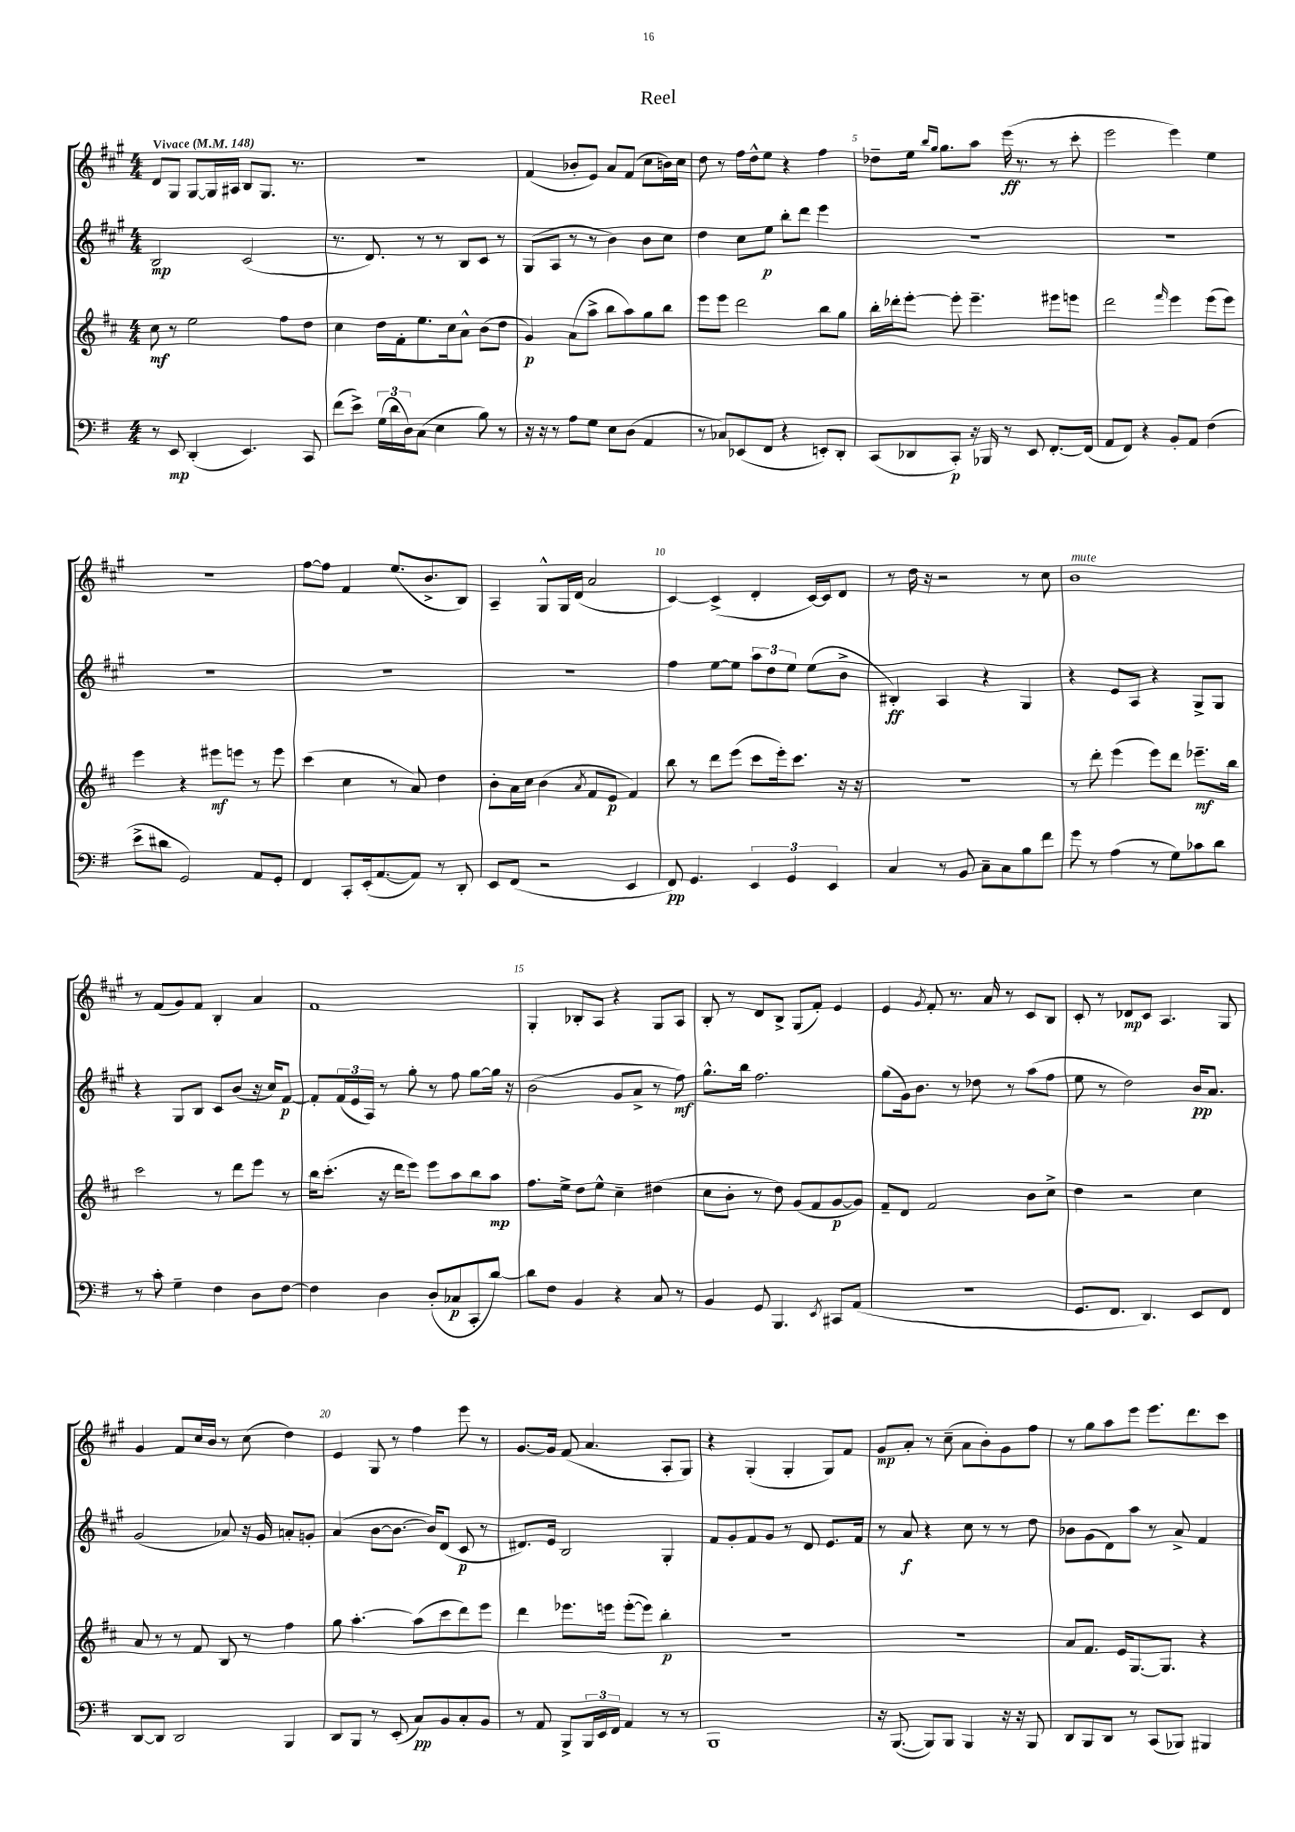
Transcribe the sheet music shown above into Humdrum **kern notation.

**kern	**dynam	**kern	**dynam	**kern	**dynam	**kern	**dynam
*part4	*part4	*part3	*part3	*part2	*part2	*part1	*part1
*staff4	*staff4	*staff3	*staff3	*staff2	*staff2	*staff1	*staff1
*clefF4	*	*clefG2	*	*clefG2	*	*clefG2	*
*k[f#]	*	*k[f#c#]	*	*k[f#c#g#]	*	*k[f#c#g#]	*
*M4/4	*	*M4/4	*	*M4/4	*	*M4/4	*
*MM148	*	*MM148	*	*MM148	*	*MM148	*
=1	=1	=1	=1	=1	=1	=1	=1
!	!	!	!	!	!	!LO:TX:a:B:t=Vivace	!
8r	.	8cc#\	mf	2B/	mp	8d/L	.
8EE/	mp	8r	.	.	.	8G#/J	.
(4DD'/	.	2ee\	.	.	.	[8G#/L	.
.	.	.	.	.	.	16G#/L]	.
.	.	.	.	.	.	16A#X/JJ	.
4.EE/)	.	.	.	(2c#/	.	8B/L	.
.	.	.	.	.	.	8.G#/J	.
.	.	8ff#\L	.	.	.	.	.
.	.	.	.	.	.	8.r	.
8CC/	.	8dd\J	.	.	.	.	.
=2	=2	=2	=2	=2	=2	=2	=2
(8f#\L	.	4cc#\	.	8.r	.	1r	.
8e^\J)	.	.	.	.	.	.	.
.	.	.	.	8.d/)	.	.	.
(24G\LL	.	16dd\LL	.	.	.	.	.
24d\	.	.	.	.	.	.	.
.	.	16f#'\J	.	.	.	.	.
24D\J)	.	.	.	.	.	.	.
(8C\J	.	8.ee\	.	8r	.	.	.
4E\	.	.	.	8r	.	.	.
.	.	16cc#\k	.	.	.	.	.
.	.	8a^^\J	.	8B/L	.	.	.
8B\)	.	(8b\L	.	8c#/J	.	.	.
8r	.	8dd\J	.	8r	.	.	.
=3	=3	=3	=3	=3	=3	=3	=3
16r	.	4g/)	p	(8G#/L	.	(4f#/	.
16r	.	.	.	.	.	.	.
8r	.	.	.	8A/J	.	.	.
8A\L	.	(8a\L	.	8r	.	8b-X'/L	.
8G\J	.	8aa^\J	.	8r	.	8e/J)	.
8E\L	.	8bb\L	.	4b\)	.	8a/L	.
(8D\J	.	8aa\)	.	.	.	(8f#/J	.
4AA/	.	8gg\	.	8b\L	.	8cc#\L	.
.	.	8bb\J	.	8cc#\J	.	16bn\L)	.
.	.	.	.	.	.	16cc#\JJ	.
=4	=4	=4	=4	=4	=4	=4	=4
8r	.	8eee\L	.	4dd\	.	8dd\	.
8C-X/L)	.	8eee\J	.	.	.	8r	.
(8EE-X/	.	2ddd\	.	8cc#\L	.	16ff#\LL	.
.	.	.	.	.	.	16dd^^\J	.
8FF#/J	.	.	.	8ee\J	p	8ee\J	.
4r	.	.	.	8bb'\L	.	4r	.
.	.	.	.	8ddd\J	.	.	.
8EEn'/L)	.	8bb\L	.	4eee\	.	4ff#\	.
8DD'/J	.	8gg\J	.	.	.	.	.
=5	=5	=5	=5	=5	=5	=5	=5
(8CC/L	.	16bb'\LL	.	1r	.	8dd-X~\L	.
.	.	16ddd-X'\J	.	.	.	.	.
8DD-X/	.	[8eee'\J	.	.	.	16ee\Jk	.
.	.	.	.	.	.	16qqbb/LL	.
.	.	.	.	.	.	16qqgg#/JJ	.
.	.	.	.	.	.	8.gg#\L	.
8CC'/J)	p	8eee'\]	.	.	.	.	.
16r	.	4.eee~\	.	.	.	8aa\J	.
16BBB-X/	.	.	.	.	.	.	.
8r	.	.	.	.	.	(16eee\	ff
.	.	.	.	.	.	8.r	.
8EE/	.	.	.	.	.	.	.
[8.FF#'/L	.	8eee#X\L	.	.	.	8r	.
.	.	8eeen\J	.	.	.	8ccc#'\	.
(16FF#/Jk]	.	.	.	.	.	.	.
=6	=6	=6	=6	=6	=6	=6	=6
8AA/L	.	2ddd\	.	1r	.	2eee\	.
8FF#/J)	.	.	.	.	.	.	.
4r	.	.	.	.	.	.	.
.	.	16qqfff#/	.	.	.	.	.
8BB'/L	.	4eee\	.	.	.	4eee\)	.
8AA/J	.	.	.	.	.	.	.
(4F#\	.	(8eee\L	.	.	.	4ee\	.
.	.	8eee\J)	.	.	.	.	.
!!LO:LB:g=z
=7	=7	=7	=7	=7	=7	=7	=7
8e^\L	.	4eee\	.	1r	.	1r	.
8d#X\J	.	.	.	.	.	.	.
2GG/)	.	4r	.	.	.	.	.
.	.	8eee#X\L	mf	.	.	.	.
.	.	8eeen\J	.	.	.	.	.
8AA/L	.	8r	.	.	.	.	.
8GG'/J	.	8eee\	.	.	.	.	.
=8	=8	=8	=8	=8	=8	=8	=8
4FF#/	.	(4ccc#\	.	1r	.	[8ff#\L	.
.	.	.	.	.	.	8ff#\J]	.
8CC'/L	.	4cc#\	.	.	.	4f#/	.
(16EE'/k	.	.	.	.	.	.	.
[8.AA/	.	.	.	.	.	.	.
.	.	8r	.	.	.	(8.ee/L	.
8AA/J])	.	8a/)	.	.	.	.	.
.	.	.	.	.	.	8.b^/	.
8r	.	4dd\	.	.	.	.	.
8DD'/	.	.	.	.	.	8B/J)	.
=9	=9	=9	=9	=9	=9	=9	=9
8EE/L	.	8b'\L	.	1r	.	4A~/	.
(8FF#/J	.	16a\L	.	.	.	.	.
.	.	16cc#\JJ	.	.	.	.	.
2r	.	(4b\	.	.	.	8G#^^/L	.
.	.	.	.	.	.	16G#/L	.
.	.	.	.	.	.	(16d/JJ	.
.	.	8qa/	.	.	.	.	.
.	.	8f#/L	.	.	.	2a/	.
.	.	8e/J	p	.	.	.	.
4EE/	.	4f#/)	.	.	.	.	.
=10	=10	=10	=10	=10	=10	=10	=10
8FF#/)	pp	8bb\	.	4ff#\	.	[4c#/)	.
4.GG/	.	8r	.	.	.	.	.
.	.	8ddd\L	.	[8ee\L	.	(4c#^/]	.
.	.	(8eee\J	.	8ee\J]	.	.	.
6EE/	.	8ccc#\L	.	12aa\L	.	4d'/	.
.	.	.	.	12dd\	.	.	.
.	.	16eee'\k)	.	.	.	.	.
6GG/	.	.	.	12ee\J	.	.	.
.	.	8.ccc#\J	.	.	.	.	.
.	.	.	.	(8ee\L	.	[16c#/LL)	.
.	.	.	.	.	.	16c#/J]	.
6EE/	.	.	.	.	.	.	.
.	.	16r	.	8b^\J	.	8d/J	.
.	.	16r	.	.	.	.	.
=11	=11	=11	=11	=11	=11	=11	=11
4C/	.	1r	.	4B#X'/)	ff	8r	.
.	.	.	.	.	.	16dd\	.
.	.	.	.	.	.	16r	.
8r	.	.	.	4A/	.	2r	.
8BB/	.	.	.	.	.	.	.
8C~\L	.	.	.	4r	.	.	.
8C\	.	.	.	.	.	.	.
8B\	.	.	.	4G#/	.	8r	.
8f#\J	.	.	.	.	.	8cc#\	.
=12	=12	=12	=12	=12	=12	=12	=12
!	!	!	!	!	!	!LO:TX:a:i:t=mute	!
8g\	.	8r	.	4r	.	1b	.
8r	.	8ddd'\	.	.	.	.	.
(4A\	.	(4eee\	.	8e/L	.	.	.
.	.	.	.	8A/J	.	.	.
8r	.	8eee\L)	.	4r	.	.	.
8G\L)	.	8ddd\J	.	.	.	.	.
8c-X\	.	8.eee-X~\L	mf	8G#^/L	.	.	.
8d\J	.	.	.	8G#/J	.	.	.
.	.	16bb\Jk	.	.	.	.	.
!!LO:LB:g=z
=13	=13	=13	=13	=13	=13	=13	=13
8r	.	2ccc#\	.	4r	.	8r	.
8c'\	.	.	.	.	.	(8f#/L	.
4G~\	.	.	.	8G#/L	.	8g#/)	.
.	.	.	.	8B/J	.	8f#/J	.
4F#\	.	8r	.	8c#/L	.	4B'/	.
.	.	8ddd\L	.	(8b/J	.	.	.
8D\L	.	8eee\J	.	16r	.	4a/	.
.	.	.	.	16cc#/KL)	.	.	.
[8F#\J	.	8r	.	[8f#/J	p	.	.
=14	=14	=14	=14	=14	=14	=14	=14
4F#\]	.	16bb\KL	.	8f#'/L]	.	1f#	.
.	.	(8.ccc#'\J	.	.	.	.	.
.	.	.	.	(24f#/L	.	.	.
.	.	.	.	24e/	.	.	.
.	.	.	.	24A/JJ)	.	.	.
4D\	.	16r	.	8r	.	.	.
.	.	16ddd\KL	.	.	.	.	.
.	.	8eee\J)	.	8gg#'\	.	.	.
(8D'/L	.	8eee\L	.	8r	.	.	.
8C-X/	p	8aa\	.	8ff#\	.	.	.
8CC'/	.	8bb\	.	[8gg#\L	.	.	.
[8d/J)	.	8aa\J	mp	16gg#\Jk]	.	.	.
.	.	.	.	16r	.	.	.
=15	=15	=15	=15	=15	=15	=15	=15
8d\L]	.	8.ff#\L	.	(2b\	.	4G#'/	.
8F#\J	.	.	.	.	.	.	.
.	.	16ee^\Jk	.	.	.	.	.
4BB/	.	8dd\L	.	.	.	8B-X'/L	.
.	.	8ee^^\J	.	.	.	8A/J	.
4r	.	4cc#~\	.	8g#/L	.	4r	.
.	.	.	.	8a^/J	.	.	.
8C/	.	(4dd#X\	.	8r	.	8G#/L	.
8r	.	.	.	8ff#\)	mf	8A/J	.
=16	=16	=16	=16	=16	=16	=16	=16
4BB/	.	8cc#\L	.	8.gg#^^\L	.	8B'/	.
.	.	8b'\J	.	.	.	8r	.
.	.	.	.	16bb\Jk	.	.	.
8GG/	.	8r	.	2.ff#\	.	8d/L	.
4.BBB/	.	8dd\)	.	.	.	8B^/J	.
.	.	(8g/L	.	.	.	(8G#/L	.
.	.	8f#/	.	.	.	8f#'/J)	.
8qEE/	.	.	.	.	.	.	.
8CC#X/L	.	[8g/	p	.	.	4e/	.
(8AA/J	.	8g/J])	.	.	.	.	.
=17	=17	=17	=17	=17	=17	=17	=17
1r	.	8f#~/L	.	(8gg#\L	.	4e/	.
.	.	8d/J	.	16g#\k)	.	.	.
.	.	.	.	8.b\J	.	.	.
.	.	.	.	.	.	8qg#/	.
.	.	2f#/	.	.	.	8f#'/	.
.	.	.	.	8r	.	8.r	.
.	.	.	.	8dd-X\	.	.	.
.	.	.	.	.	.	16a/	.
.	.	.	.	8r	.	8r	.
.	.	8b\L	.	(8aa\L	.	8c#/L	.
.	.	8cc#^\J	.	8ff#\J	.	8B/J	.
=18	=18	=18	=18	=18	=18	=18	=18
8.GG/L	.	4dd\	.	8ee\	.	8c#'/	.
.	.	.	.	8r	.	8r	.
8.FF#/J	.	.	.	.	.	.	.
.	.	2r	.	2dd\)	.	8d-X/L	mp
4.DD/)	.	.	.	.	.	8c#/J	.
.	.	.	.	.	.	4.A/	.
8EE/L	.	4cc#\	.	16b/KL	pp	.	.
.	.	.	.	8.a/J	.	.	.
8FF#/J	.	.	.	.	.	8G#/	.
!!LO:LB:g=z
=19	=19	=19	=19	=19	=19	=19	=19
[8DD/L	.	8a/	.	(2g#/	.	4g#/	.
8DD/J]	.	8r	.	.	.	.	.
2DD/	.	8r	.	.	.	8f#/L	.
.	.	8f#/	.	.	.	16cc#/L	.
.	.	.	.	.	.	16b/JJ	.
.	.	8B/	.	8a-X/)	.	8r	.
.	.	8r	.	16r	.	(8cc#\	.
.	.	.	.	16g#/	.	.	.
4BBB/	.	4ff#\	.	8an'/L	.	4dd\)	.
.	.	.	.	8gn'/J	.	.	.
=20	=20	=20	=20	=20	=20	=20	=20
8DD/L	.	8gg\	.	(4a/	.	4e/	.
8BBB/J	.	[4.aa'\	.	.	.	.	.
8r	.	.	.	[8b\L	.	8G#/	.
(8EE'/	.	.	.	8.b\J_	.	8r	.
8C/L)	pp	(8aa\L]	.	.	.	4ff#\	.
.	.	.	.	16b/KL])	.	.	.
8BB/	.	8ccc#\	.	(8d/J	.	.	.
8C'/	.	8ddd\)	.	8c#/	p	8eee\	.
8BB/J	.	8eee\J	.	8r	.	8r	.
=21	=21	=21	=21	=21	=21	=21	=21
8r	.	4ddd\	.	8.d#X/L)	.	[8.g#/L	.
8AA/	.	.	.	.	.	.	.
.	.	.	.	16e/Jk	.	16g#/Jk]	.
8BBB^/L	.	8.eee-X\L	.	2B/	.	(8f#/	.
24BBB/L	.	.	.	.	.	4.a/	.
24EE/	.	.	.	.	.	.	.
.	.	16eeen\Jk	.	.	.	.	.
24FF#/JJ	.	.	.	.	.	.	.
4AA/	.	([8eee'\L	.	.	.	.	.
.	.	8eee\J])	.	.	.	.	.
8r	.	4bb'\	p	4G#'/	.	8A'/L	.
8r	.	.	.	.	.	8G#/J)	.
=22	=22	=22	=22	=22	=22	=22	=22
1BBB	.	1r	.	8f#/L	.	4r	.
.	.	.	.	8g#'/	.	.	.
.	.	.	.	8f#/	.	(4G#'/	.
.	.	.	.	8g#/J	.	.	.
.	.	.	.	8r	.	4G#'/	.
.	.	.	.	8d/	.	.	.
.	.	.	.	8.e/L	.	8G#/L)	.
.	.	.	.	.	.	8f#/J	.
.	.	.	.	16f#/Jk	.	.	.
=23	=23	=23	=23	=23	=23	=23	=23
16r	.	1r	.	8r	.	8g#/L	mp
([8.BBB/	.	.	.	.	.	.	.
.	.	.	.	8a/	f	8a'/J	.
8BBB/L])	.	.	.	4r	.	8r	.
8BBB/J	.	.	.	.	.	(8cc#~\	.
4BBB/	.	.	.	8cc#\	.	8a\L	.
.	.	.	.	8r	.	8b'\)	.
16r	.	.	.	8r	.	8g#\	.
16r	.	.	.	.	.	.	.
8BBB/	.	.	.	8dd\	.	8ff#\J	.
=24	=24	=24	=24	=24	=24	=24	=24
8DD/L	.	8a/L	.	8b-X\L	.	8r	.
8BBB/	.	8.f#/J	.	(8g#\	.	8gg#\L	.
8DD/J	.	.	.	8d\)	.	8aa\	.
.	.	16e/KL	.	.	.	.	.
8r	.	[8.G/	.	8aa\J	.	8eee\J	.
(8CC/L	.	.	.	8r	.	8.eee\L	.
.	.	8.G/J]	.	.	.	.	.
8BBB-X/J)	.	.	.	8a^/	.	.	.
.	.	.	.	.	.	8.ddd\	.
4BBB#X/	.	4r	.	4f#/	.	.	.
.	.	.	.	.	.	8ccc#\J	.
==	==	==	==	==	==	==	==
*-	*-	*-	*-	*-	*-	*-	*-
